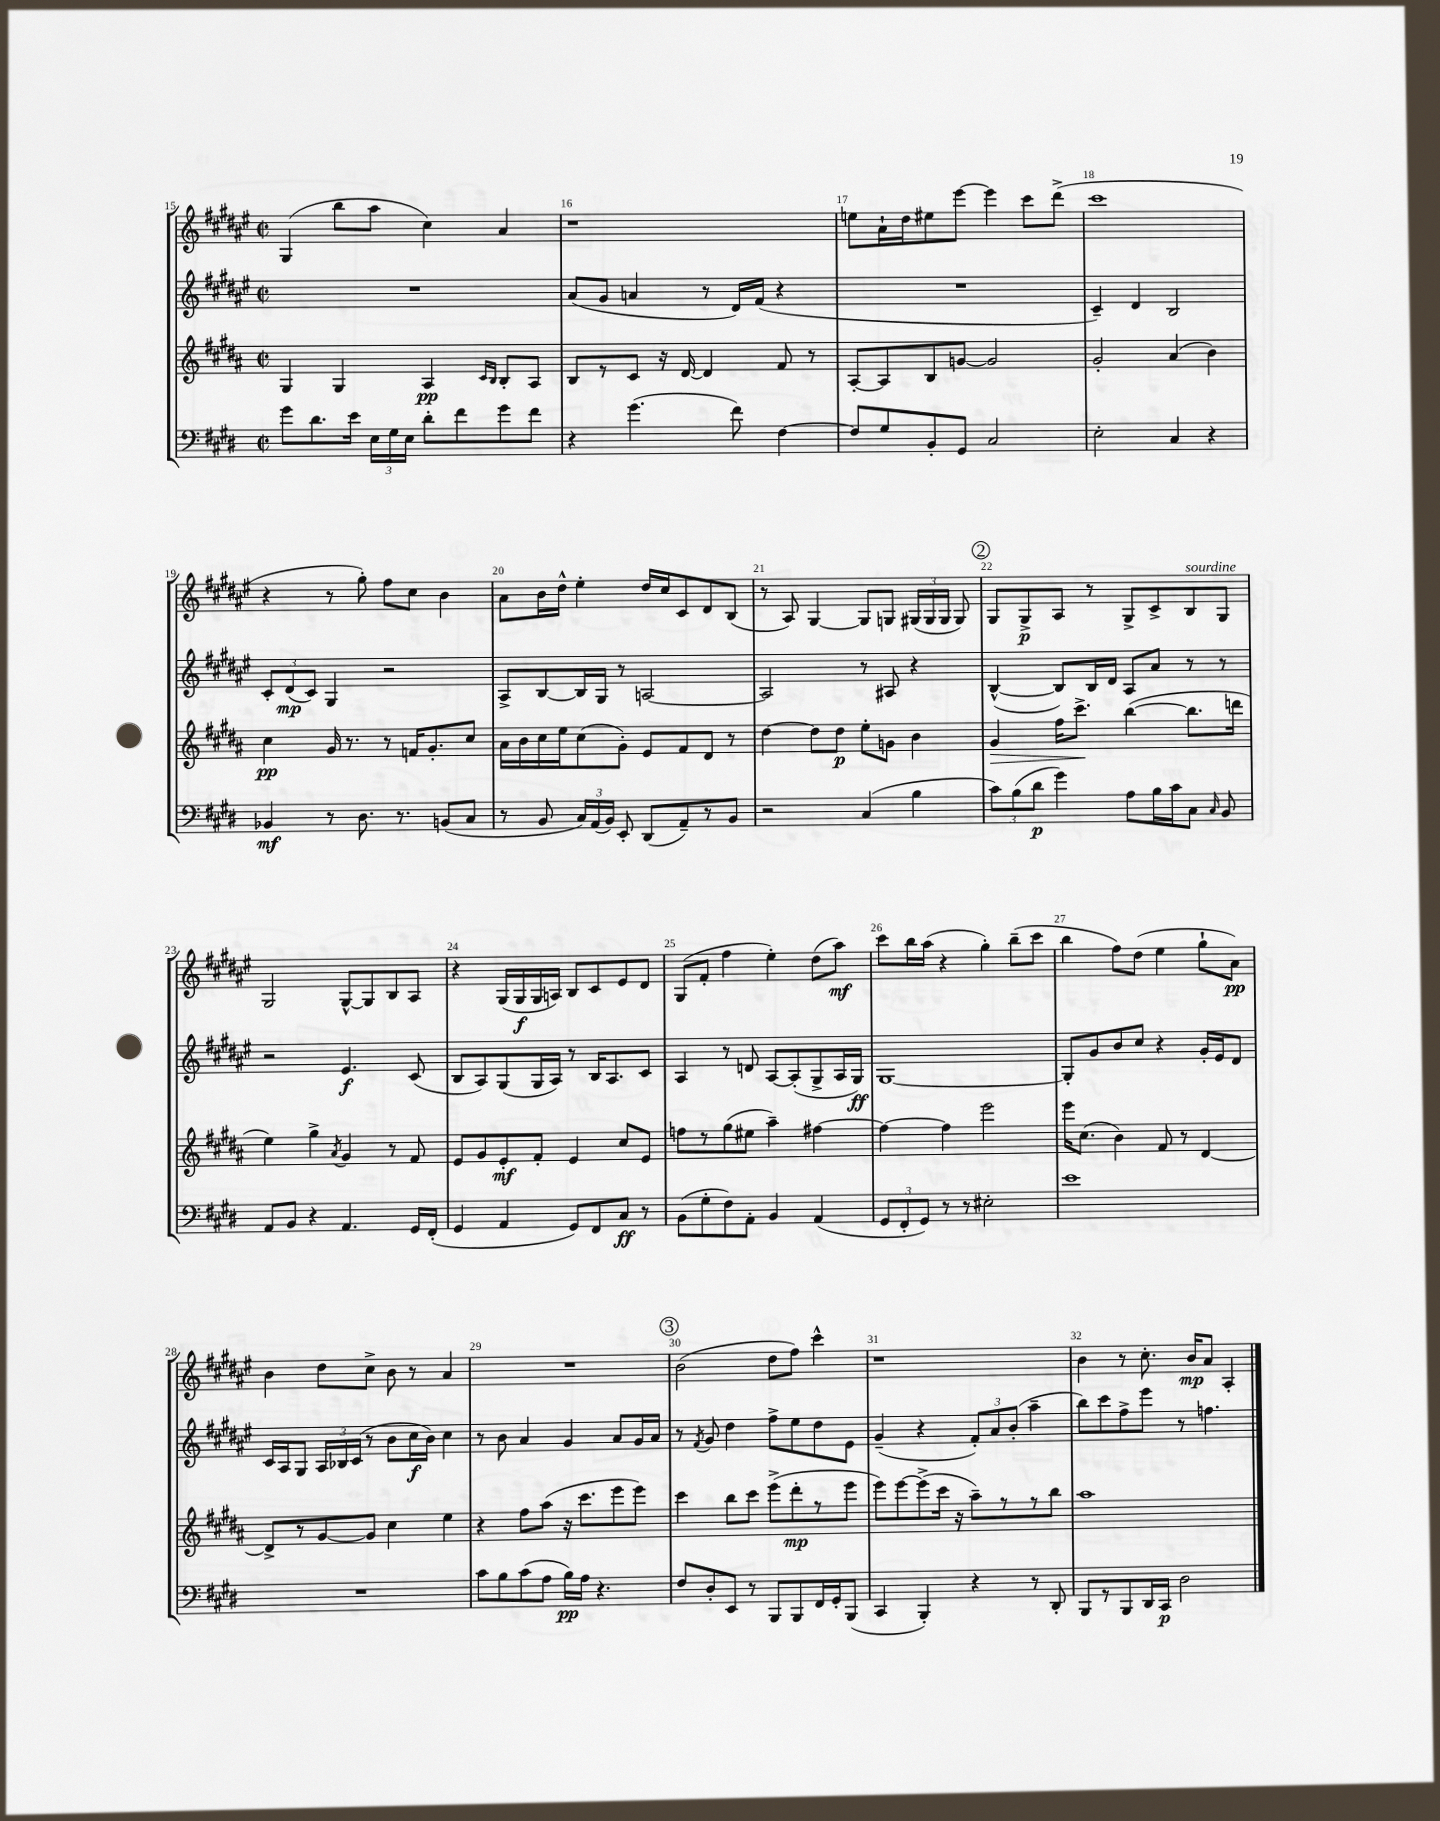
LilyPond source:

<<
\new StaffGroup <<
\new Staff = "s0" {
    \clef treble \key fis \major \defaultTimeSignature \time 2/2
    \autoBeamOff gis4( b''8[ ais''8] cis''4) ais'4 |
    r1 |
    e''8[ ais'16-! dis''16 eis''8 eis'''8]~ eis'''4 cis'''8[ dis'''8]->( |
    cis'''1 |
    r4 r8 gis''8-.) fis''8[ cis''8] b'4 |
    ais'8[ b'16 dis''16]-^ eis''4-. dis''16[ cis''16 cis'8 dis'8 b8]( |
    r8 ais8) gis4~ gis8[ g8] \tuplet 3/2 { gis16[( gis16 gis16] } gis8) |
    \mark \markup { \circle "2" } gis8[ gis8->\p ais8] r8 gis8[-> cis'8-> b8^\markup { \italic "sourdine" } gis8] |
    gis2 gis8[~-^ gis8 b8 ais8] |
    r4 gis16[( gis16\f gis16 a16]) b8[ cis'8 eis'8 dis'8] |
    gis8[( fis'8]-. fis''4 eis''4-.) dis''8[( ais''8]\mf) |
    cis'''8[ b''16 ais''16]( r4 gis''4-.) b''8[--( cis'''8] |
    b''4 fis''8[) dis''8]( eis''4 gis''8[-! ais'8]\pp) |
    b'4 dis''8[ cis''8]-> b'8 r8 ais'4 |
    R1 |
    \mark \markup { \circle "3" } b'2( dis''8[ fis''8]) cis'''4-^ |
    r1 |
    b'4 r8 cis''8.-. b'16[\mp ais'8] ais4-. \bar "|." |
}
\new Staff = "s1" {
    \clef treble \key fis \major \defaultTimeSignature \time 2/2
    \autoBeamOff R1 |
    ais'8[( gis'8] a'4 r8 dis'16[) fis'16]( r4 |
    R1 |
    cis'4--) dis'4 b2 |
    \tuplet 3/2 { cis'8[-. dis'8\mp( cis'8]) } gis4 r2 |
    ais8[-> b8~ b16 gis16] r8 a2~ |
    a2 r8 ais8 r4 |
    \mark \markup { \circle "2" } b4~-^( b8[) b16 dis'16] ais8[ ais'8] r8 r8 |
    r2 eis'4.\f cis'8( |
    b8[ ais8) gis8( gis16 ais16]) r8 b16[ ais8. cis'8] |
    ais4 r8 d'8 ais8[~ ais8-.( gis8-> ais16 gis16]\ff) |
    gis1~ |
    gis8[-. gis'8 b'8 cis''8] r4 gis'16[-. eis'16 dis'8] |
    cis'16[ ais16 gis8] \tuplet 3/2 { ais16[ bes16 cis'16]( } r8 b'8[ cis''16\f b'16]) cis''4 |
    r8 b'8 ais'4 gis'4 ais'8[ gis'16 ais'16] |
    \mark \markup { \circle "3" } r8 \acciaccatura { fis'8 } gis'8 dis''4 fis''8[-> eis''8 dis''8 eis'8] |
    gis'4--( r4 \tuplet 3/2 { fis'8[-.) ais'8 b'8]-.( } ais''4-- |
    b''8[) cis'''8 fis''8-> eis'''8] r8 f''4. \bar "|." |
}
\new Staff = "s2" {
    \clef treble \key b \major \defaultTimeSignature \time 2/2
    \autoBeamOff gis4 gis4 ais4\pp \grace { cis'16[ b16] } b8[-. ais8] |
    b8[ r8 cis'8] r16 dis'16~ dis'4 fis'8 r8 |
    ais8[~-. ais8 b8 g'8]~ g'2 |
    gis'2-. ais'4( b'4) |
    cis''4\pp gis'16 r8. r8 f'16[ gis'8.-. cis''8] |
    ais'16[ b'16 cis''16 e''16 cis''8( gis'8]-.) e'8[ fis'8 dis'8] r8 |
    dis''4~ dis''8[ dis''8]\p e''8[-. g'8] b'4 |
    \mark \markup { \circle "2" } gis'4\> fis''16[ cis'''8.]->\! b''4~( b''8.[ d'''16] |
    e''4) gis''4-> \acciaccatura { ais'8 } gis'4 r8 fis'8 |
    e'8[ gis'8 e'8-.\mf fis'8]-. e'4 cis''8[ e'8] |
    f''8[ r8 gis''8( eis''8] ais''4--) fis''4~ |
    fis''4~ fis''4 e'''2 |
    e'''16[ cis''8.]( b'4) fis'8 r8 dis'4~ |
    dis'8[-> r8 gis'8~ gis'8] cis''4 e''4 |
    r4 fis''8[ ais''8]( r16 cis'''8.[ e'''8 e'''8]) |
    \mark \markup { \circle "3" } cis'''4 b''8[ cis'''8] e'''8[->( dis'''8-.\mp r8 e'''8] |
    e'''8[) e'''8~ e'''8->( cis'''16] r16 ais''8[--) r8 r8 b''8] |
    ais''1 \bar "|." |
}
\new Staff = "s3" {
    \clef bass \key e \major \defaultTimeSignature \time 2/2
    \autoBeamOff gis'8[ dis'8. e'16] \tuplet 3/2 { e16[ gis16 e16] } dis'8[-. fis'8 gis'8 fis'8] |
    r4 gis'4.( fis'8) fis4~ |
    fis8[ gis8 b,8-. gis,8] cis2 |
    e2-. cis4 r4 |
    bes,4\mf r8 dis8. r8. b,8[( cis8] |
    r8 b,8 \tuplet 3/2 { cis16[) a,16( b,16]) } e,8-. dis,8[( a,8--) r8 b,8] |
    r2 cis4( b4 |
    \mark \markup { \circle "2" } \tuplet 3/2 { cis'8[) b8( dis'8]\p } gis'4) a8[ b16 cis'16 cis8] \grace { cis16 } b,8 |
    a,8[ b,8] r4 a,4. gis,16[ fis,16]-.( |
    gis,4 a,4 gis,8[) fis,8 cis8]\ff r8 |
    b,8[( gis8-. fis8) a,8]-. b,4 a,4( |
    \tuplet 3/2 { gis,8[ fis,8-. gis,8]) } r8 r8 eis2-. |
    e'1 |
    R1 |
    cis'8[ b8 cis'8( a8] b16[\pp) a16] r4. |
    \mark \markup { \circle "3" } fis8[ dis8-. e,8] r8 b,,8[ b,,8 fis,16 gis,16-. b,,8]( |
    cis,4 b,,4-.) r4 r8 dis,8-. |
    b,,8[ r8 b,,8 dis,16 cis,16]\p dis2 \bar "|." |
}
>>
>>
\layout { \context { \Score currentBarNumber = #15 \override BarNumber.break-visibility = ##(#f #t #t) barNumberVisibility = #all-bar-numbers-visible } }
